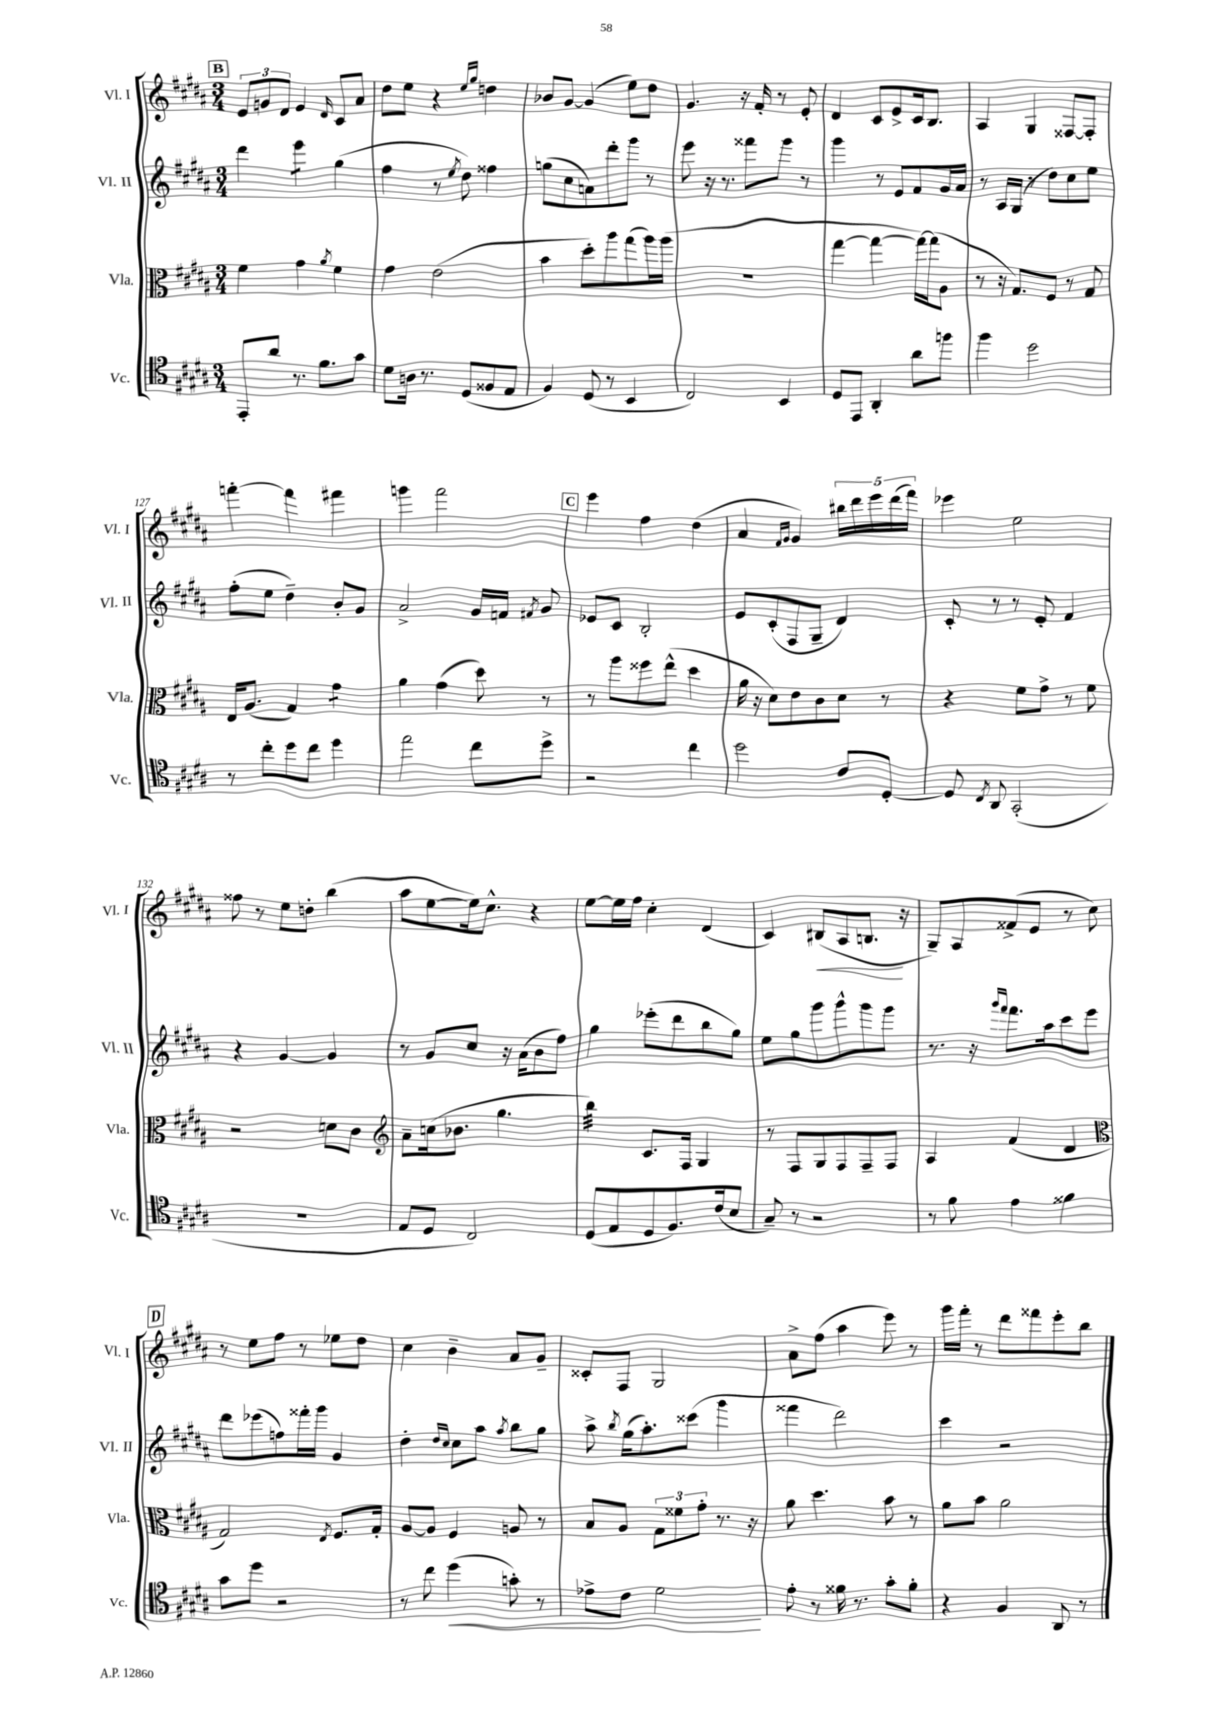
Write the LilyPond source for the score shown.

<<
\new StaffGroup <<
\new Staff = "s0" \with { instrumentName = "Vl. I" shortInstrumentName = "Vl. I" } {
    \clef treble \key b \major \numericTimeSignature \time 3/4
    \autoBeamOff \mark \markup { \box "B" } \tuplet 3/2 { e'8[ g'8 dis'8] } e'4 \grace { dis'16 } cis'8[ ais'8] |
    dis''8[ e''8] r4 \grace { e''16[ gis''16] } d''4 |
    bes'8[ gis'8]~ gis'4( e''8[) dis''8] |
    gis'4. r16 fis'16-. r8 e'8-. |
    dis'4 cis'8[ e'8-> cis'16 b8.] |
    ais4 gis4 fisis8[~ fisis8]-. |
    f'''4~-. f'''4 fis'''4 |
    g'''4 fis'''2 |
    \mark \markup { \box "C" } e'''4 fis''4 dis''4( |
    ais'4 \grace { fis'16[ gis'16] } gis'4) \tuplet 5/4 { bis''16[ dis'''16 e'''16 dis'''16( fis'''16]) } |
    ees'''4 e''2 |
    fisis''8 r8 e''8[ d''8]-. b''4( |
    ais''8[ e''8~ e''16) cis''8.]-^ r4 |
    e''8[~ e''16 fis''16] cis''4-. dis'4( |
    cis'4) bis8[\<( ais8 b8.]\! r16 |
    gis8[--) ais8 fisis'8->( e'8] r8 cis''8) |
    \mark \markup { \box "D" } r8 e''8[ fis''8] r8 ees''8[ dis''8] |
    cis''4 b'4-- ais'8[ gis'8]-- |
    cisis'8[-. fis8] gis2 |
    ais'8[-> fis''8]( ais''4 e'''8) r8 |
    gis'''16[ fis'''16]-. r8 dis'''8[ fisis'''8 e'''8-. b''8] \bar "|." |
}
\new Staff = "s1" \with { instrumentName = "Vl. II" shortInstrumentName = "Vl. II" } {
    \clef treble \key b \major \numericTimeSignature \time 3/4
    \autoBeamOff \mark \markup { \box "B" } dis'''4 e'''4:8 gis''4( |
    fis''4 r8 \acciaccatura { e''8 } dis''8) fisis''4 |
    g''8[( cis''8 a'8) dis'''8-. gis'''8] r8 |
    e'''8 r16 r8. fisis'''8[ gis'''8] r8 |
    gis'''4 r8 e'8[ fis'8 gis'16 ais'16] |
    r8 ais16[ gis16]( r8 dis''8[) cis''8 e''8] |
    fis''8[-.( e''8] dis''4--) b'8[-. gis'8] |
    ais'2-> gis'16[ f'16] \acciaccatura { fis'8 } gis'8 |
    \mark \markup { \box "C" } ees'8[ cis'8] b2-. |
    e'8[ cis'8-.( fis8 gis8]-- dis'4) |
    cis'8-. r8 r8 e'8-. fis'4 |
    r4 gis'4~ gis'4 |
    r8 gis'8[ cis''8] r16 ais'16[( b'8 fis''8]) |
    gis''4 ees'''8[-.( dis'''8 b''8 gis''8]) |
    e''8[ gis''8 gis'''8 gis'''8-^ gis'''8 gis'''8] |
    r8. r16 \grace { gis'''16[ fis'''16] } fis'''8.[ ais''16 cis'''8 e'''8] |
    \mark \markup { \box "D" } dis'''8[ ees'''8( f''8) fisis'''16-. gis'''16] gis'4 |
    dis''4-. \grace { dis''16[ cis''16] } cis''8[ ais''8] \acciaccatura { ais''8 } b''8[ gis''8] |
    ais''8-> \acciaccatura { b''8 } gis''16[( ais''8.-.) cisis'''8]( gis'''4 |
    fisis'''4 dis'''2) |
    cis'''4 r2 \bar "|." |
}
\new Staff = "s2" \with { instrumentName = "Vla." shortInstrumentName = "Vla." } {
    \clef alto \key b \major \numericTimeSignature \time 3/4
    \autoBeamOff \mark \markup { \box "B" } fis'4 gis'4 \acciaccatura { ais'8 } fis'4 |
    gis'4 e'2( |
    b'4 dis''8[-.) ais''8 gis''8( ais''16) ais''16]( |
    R2. |
    gis''4~ gis''4~ gis''16[~) gis''16( ais8] |
    r8 r16 gis8.[) fis8] r8 gis8 |
    e16[ ais8.]( gis4) gis'4:8 |
    ais'4 gis'4( dis''8) r8 |
    \mark \markup { \box "C" } r8 ais''8[ fisis''8 e''8]-^( dis''4 |
    ais'16 r16 dis'8[) e'8 cis'8 dis'8] r8 |
    r4 fis'8[ gis'8]-> r8 fis'8 |
    r2 d'8[ cis'8] |
    \clef treble ais'8[-- c''16( bes'8.] gis''4. |
    b''4:32) cis'8.[ fis16] gis4 |
    r8 fis8[ gis8 fis8 fis8-- fis8] |
    ais4 fis'4( dis'4 |
    \mark \markup { \box "D" } \clef alto gis2) \acciaccatura { e8 } fis8.[ gis16]-. |
    ais8[~ ais8] fis4 a8 r8 |
    b8[ ais8] \tuplet 3/2 { gis8[ fisis'8 gis'8]-. } r8. r16 |
    ais'8 dis''4. b'8 r8 |
    ais'8[ b'8] ais'2 \bar "|." |
}
\new Staff = "s3" \with { instrumentName = "Vc." shortInstrumentName = "Vc." } {
    \clef tenor \key b \major \numericTimeSignature \time 3/4
    \autoBeamOff \mark \markup { \box "B" } e,8[-. ais'8] r8. fis'8.[ gis'8] |
    dis'8[ a16] r8. dis8[( fisis8 e8] |
    fis4) dis8( r8 b,4 |
    cis2) b,4 |
    dis8[ e,8] ais,4-. ais'8[ f''8] |
    fis''4 dis''2 |
    r8 cis''8[-. dis''8 cis''8] dis''4 |
    e''2 cis''8[ dis''8]-> |
    \mark \markup { \box "C" } r2 cis''4 |
    dis''2 cis'8[ dis8]~-. |
    dis8 \acciaccatura { cis8 } ais,8 gis,2-.( |
    r2. |
    e8[ dis8] cis2) |
    dis8[( e8 dis8 fis8.) cis'16( b8] |
    gis8--) r8 r2 |
    r8 fis'8 e'4 fisis'4 |
    \mark \markup { \box "D" } gis'8[ dis''8] r2 |
    r8 cis''8 dis''4\<( g'8-.) r8 |
    ees'8[-> cis'8] dis'2\! |
    e'8-. r8 fisis'16 r8. gis'8[-. fisis'8]-. |
    r4 fis4 ais,8 r8 \bar "|." |
}
>>
>>
\layout { \context { \Score currentBarNumber = #121 } }
